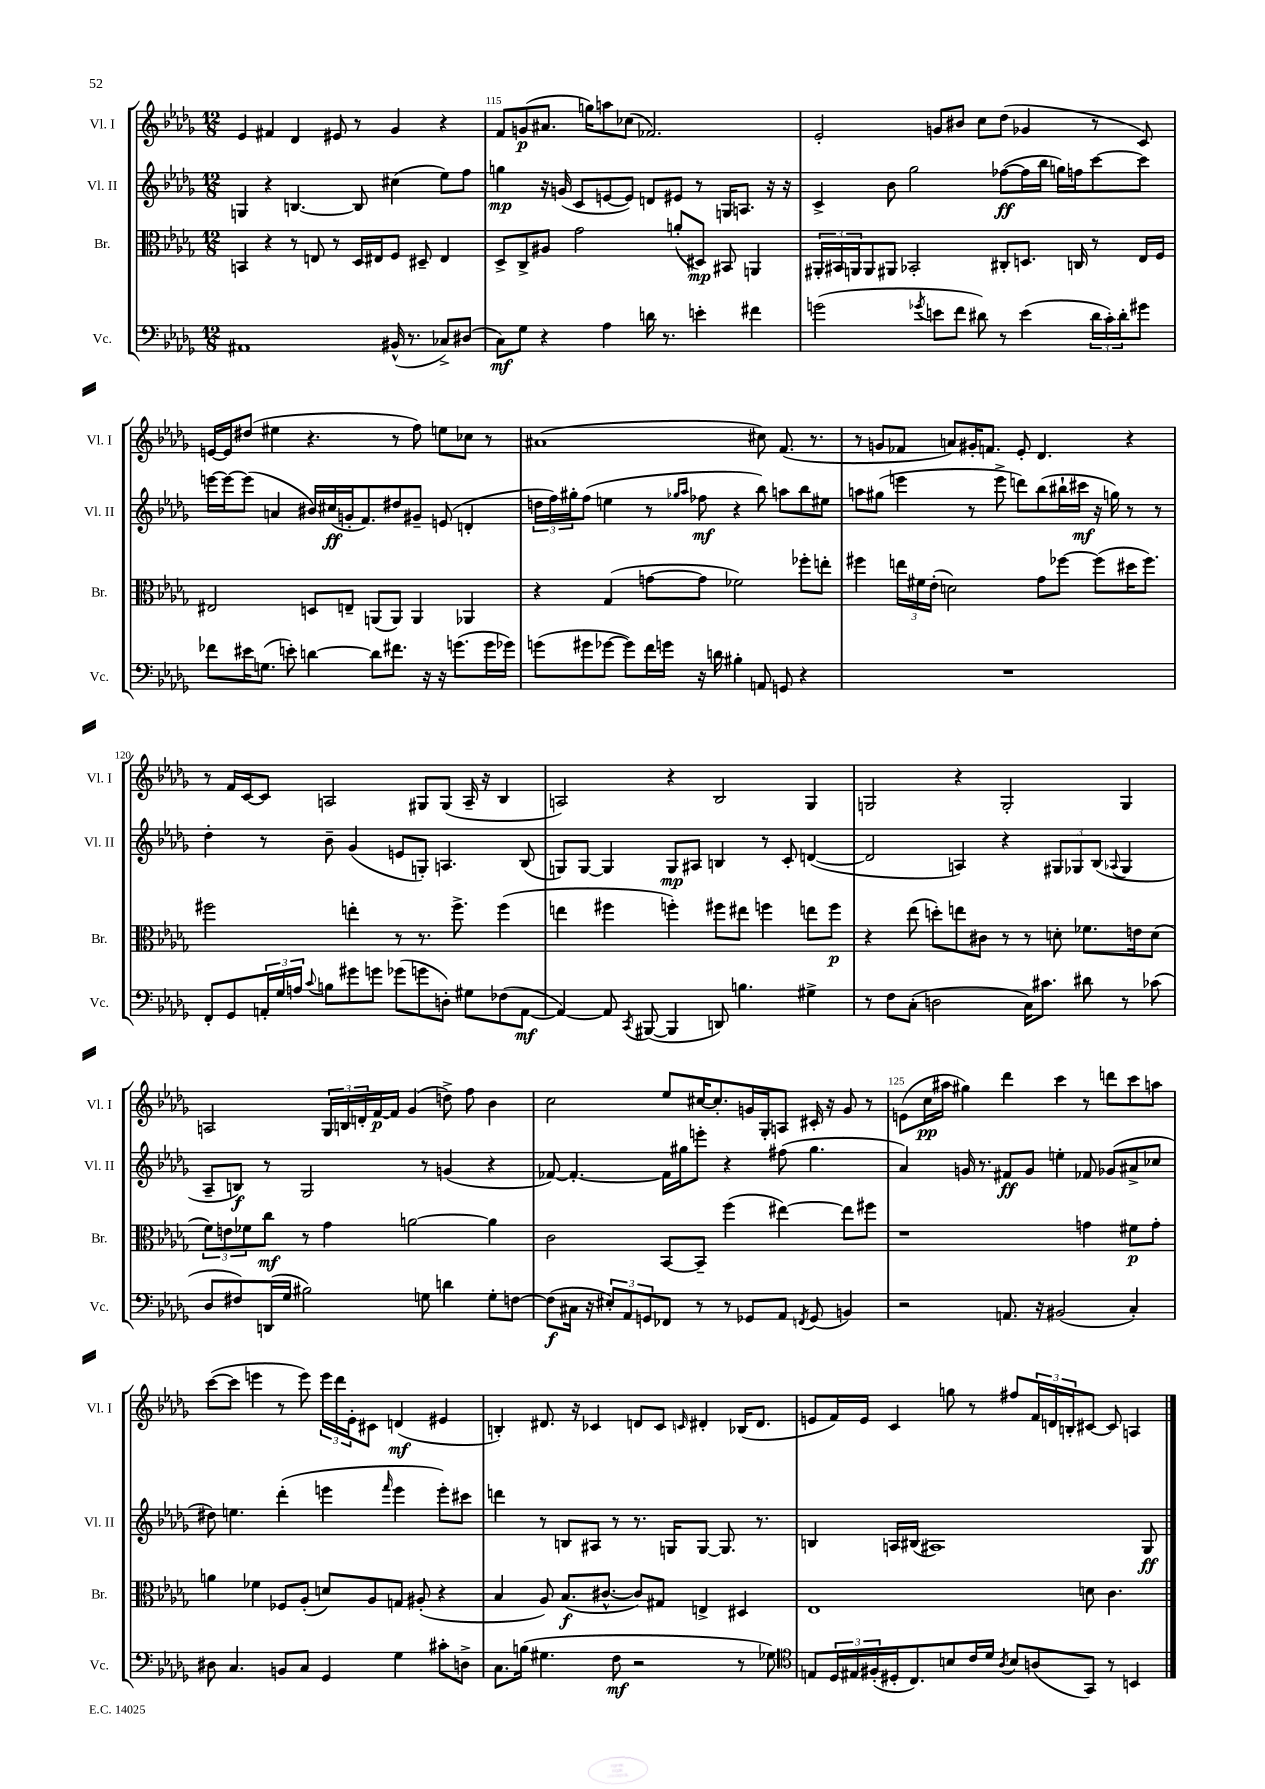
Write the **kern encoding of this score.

**kern	**kern	**kern	**kern
*staff4	*staff3	*staff2	*staff1
*clefF4	*clefC3	*clefG2	*clefG2
*k[b-e-a-d-g-]	*k[b-e-a-d-g-]	*k[b-e-a-d-g-]	*k[b-e-a-d-g-]
*M12/8	*M12/8	*M12/8	*M12/8
1AA#	4BB/	4G/	4e-/
.	4r	4r	4f#/
.	8r	[4.B/	4d-/
.	8E/	.	.
.	8r	.	8e#/
.	16D-/LL	8B/]	8r
.	16E#/J	.	.
(16BB#^^/	8F/J	(4cc#\	4g-/
8.r	.	.	.
.	8D#~/	.	.
8C-^/L)	4E#/	8ee-\L)	4r
(8D#/J	.	8ff\J	.
=	=	=	=
8C\L)	8D-^/L	4gg\	8f/L
8G-\J	8C^/	.	(8g/
4r	8A#/J	16r	8.a#/J
.	.	(16g/	.
.	2g-\	8c/L	.
.	.	.	16gg\LK)
4A-\	.	[8e/	8aa\
.	.	8e/]J)	(8cc-\J
16d\	.	8d/L	2.f-/)
8.r	.	.	.
.	(8a'/L	8e#/J	.
4e'\	8D#/J)	8r	.
.	8BB#/	16G/LK	.
.	.	8.A/J	.
4f#\	4AA/	.	.
.	.	16r	.
.	.	16r	.
=	=	=	=
(2g\	24AA#'/LL	4c^/	2e-'/
.	24BB#/	.	.
.	24AA/J	.	.
.	8AA/	.	.
.	8AA#/J	8b-\	.
.	2BB-'/	2gg-\	.
8qg-/	.	.	.
8e\L	.	.	8g/L
8f\J	.	.	8b#/J
8d#\)	.	.	8cc\L
8r	8C#'/L	([8ff-\L	(8dd-\J
(4e\	8.D/J	16ff-\]L	4g-/
.	.	16bb-\JJ	.
.	.	16gg\LL)	.
.	16C/	16ff\J	.
24d#\LL	8r	[8ccc\	8r
24c'\)	.	.	.
24d#'\J	.	.	.
8g#\J	16E-/LL	8ccc\]J	8c/)
.	16F/JJ	.	.
=	=	=	=
8f-\L	2E#/	[16eee\LL	[16e/LL
.	.	16eee\_J	16e/]J
16e#\K	.	(8eee\]J	(8dd#/J
(8.G\J	.	.	.
.	.	4a/	4ee#\
8e'\)	.	.	.
[4d\	8D/L	16b#/LL)	4.r
.	.	(16cc#/	.
.	8E~/J	16g'/J	.
.	.	8.f/)	.
8d\]L	(8AA/L	.	.
8.f#\J	8AA/J)	8dd#/	8r
.	4AA/	8g#~/J	8ff\)
16r	.	.	.
16r	.	(8e/	8ee\L
(8.g\L	.	.	.
.	4AA-/	4d'/	8cc-\J
16g\L	.	.	8r
16g-\JJ)	.	.	.
=	=	=	=
(8g\L	4r	24dd\LL	(1a#
.	.	24ff\)	.
.	.	24gg#'\J	.
8g#\	.	(8ff\J	.
[8g-\J	(4G-/	4ee\	.
8g-\]L)	.	.	.
16f\L	[8g\L	8r	.
16g\JJ	.	.	.
.	.	16qqgg-/LL	.
.	.	16qqaa-/JJ	.
16r	8g\]J	8ff-\	.
16d\	.	.	.
4B#'\	2f-\)	4r	.
8AA/	.	8bb-\)	8cc#\)
8GG/	.	8aa\L	(8.f/
4r	8ff-'\L	8bb-\	.
.	.	.	8.r
.	8ee'\J	8ee#\J	.
=	=	=	=
1.r	4ff#\	8aa\L	8r
.	.	(8gg#\J	8g/L
.	24ee\LL	4eee\	8f-/J
.	24f#\	.	.
.	(24e-'\JJ	.	.
.	2d\)	.	8a/L)
.	.	8r	16g#'/K
.	.	.	8.f/J
.	.	8eee^\	.
.	.	8ddd\L)	8e-'/
.	8g-\L	(8bb-\	4.d-/
.	[8ff-\J	16bb#`\L	.
.	.	16ccc#\JJ	.
.	(8ff-\]L	16r	.
.	.	16gg\)	.
.	16dd#\K	8r	4r
.	8.ff-\J)	.	.
.	.	8r	.
=	=	=	=
8FF'/L	2ff#\	4dd-'\	8r
8GG-/	.	.	16f/LL
.	.	.	[16c/J
24AA'/L	.	8r	8c/]J
24G-/	.	.	.
24A/JJ	.	.	.
8qqc/	.	.	.
8B\L	.	8b-~\	2A/
8g#\	4ee'\	(4g-/	.
8g\J	.	.	.
(8g-\L	8r	8e/L	.
8g\	8.r	8G'/J)	8G#/L
8D'\J)	.	4.A/	(8G#/J
.	8.ff#^\	.	.
8G#\L	.	.	16A~/
.	.	.	16r
(8F-\	(4ff#\	.	4B-/
[8AA\J	.	(8B-/	.
=	=	=	=
4AA/_)	4ee\	8G/L)	2A/)
.	.	[8G/J	.
8AA/]	4ff#\	4G/]	.
8qCC/	.	.	.
([8BBB#/	.	.	.
4BBB#/]	4ff'\)	8G/L	4r
.	.	8A#/J	.
8DD/)	8ff#\L	4B/	2B-/
4.B\	8ee#\J	.	.
.	4ff\	8r	.
.	.	8c'/	.
4G#^\	8ee\L	([4d/	4G-/
.	8ff\J	.	.
=	=	=	=
8r	4r	2d/]	2G/
8F\L	.	.	.
(8C'\J	(8ee-\	.	.
2D\	8dd'\L)	.	.
.	8ee\	4A/)	4r
.	8c#\J	.	.
.	8r	4r	2G'/
16C\LK)	8r	.	.
8.c#\J	.	.	.
.	8d'\	12G#/L	.
.	.	12G-/	.
8d#\	8.f-\L	.	.
.	.	(12B-/J	.
.	.	8qqA-/	.
8r	.	4G-/	4G/
.	16e\k	.	.
(8c-\	(8d\J	.	.
=	=	=	=
8D-/L	12f\L)	8A-~/L	2A/
.	12e\	.	.
8F#/)	.	8B/J)	.
.	12f-\	.	.
(16DD/L	8cc\J	8r	.
16G-/JJ	.	.	.
2B#\)	8r	2G-/	.
.	4g-\	.	24G-/LL
.	.	.	24B/
.	.	.	24d'/
.	.	.	[16f/
.	.	.	16f/]JJ
.	[2a\	.	(4g-/
8G\	.	8r	.
4d\	.	(4g/	8dd^\)
.	.	.	8ff\
8G'\L	4a\]	4r	4b-\
[8F\J	.	.	.
=	=	=	=
(8F\]L	2c\	[8f-/)	2cc\
16C#\Jk	.	4.f-'/_	.
16r	.	.	.
12E#'/L)	.	.	.
12AA-/	.	.	.
12GG/	.	.	.
8FF-/J	[8BB-/L	16f-\]LL	8ee-/L
.	.	16gg#\J	.
8r	8BB-~/]J	8eee'\J	[16cc#/K
.	.	.	8.cc#'/]
8r	(4ff\	4r	.
8GG-/L	.	.	16g/L
.	.	.	16G-'/J
8AA-/J	[4ee#\)	(8ff#\	8A/J
8qFF/	.	.	.
(8GG-/	.	4.gg#\	16c#'/
.	.	.	16r
4BB/)	8ee#\]L	.	8g/
.	8ff#\J	.	8r
=	=	=	=
2r	1r	4a-/)	(8e\L
.	.	.	16cc\L
.	.	.	16aa#\JJ
.	.	16g/	4gg#\)
.	.	8.r	.
8.AA/	.	8f#/L	4ddd-\
.	.	8g/J	.
16r	.	.	.
(2BB#/	.	4ee'\	4ccc\
.	4g\	8f-/	8r
.	.	(8g-/L	8ddd\L
4C'/)	8f#\L	8a#^/	8ccc\
.	8g'\J	8cc-/J	8aa\J
=	=	=	=
8D#\	4a\	8dd#\)	([8ccc\L
4.C/	.	4.ee\	8ccc\]J
.	4f-\	.	4eee\
8BB/L	8F-/L	(4ddd-'\	8r
8C/J	(8A-'/J	.	8eee\)
4GG-/	8d/L)	4eee\	24eee\LL
.	.	.	24ddd-\
.	.	.	24e-'\J
.	8A-/	.	8c#\J
.	.	16qqfff/	.
4G-\	8G/J	4eee\	(4d/
.	(8A#'/	.	.
8c#'\L	4r	8eee'\L)	4e#/
8D^\J	.	8ccc#\J	.
=	=	=	=
8.C\L	4B-/	4ddd\	4B'/)
(16B\Jk	.	.	.
4.G#\	8A-/)	8r	8.d#/
.	(8.B-/L	8B/L	.
.	.	.	16r
.	.	8A#/J	4c-/
.	[8.c#^^/J	.	.
8F\	.	8r	.
2r	8c#/]L)	8.r	8d/L
.	8G#/J	.	8c-/J
.	.	16G/LK	.
.	.	.	16qqc/
.	4E^/	[8G/J	4d#'/
.	.	8.G/]	.
8r	4D#/	.	(16B-/LK
.	.	8.r	8.d#/J
8G-\)	.	.	.
=	=	=	=
*clefC4	*	*	*
8E/L	1E-	4B/	8e/L
24D-/L	.	.	16f/L)
24E#/	.	.	.
.	.	.	16e/JJ
(24F#'/	.	.	.
16D#'/J	.	16A/LL	4c/
8.C/)	.	(16B#/JJ	.
.	.	1A#)	.
8B/	.	.	8gg\
16c/L	.	.	8r
16d-/JJ	.	.	.
8qA-/	.	.	.
8B/L	.	.	8ff#/L
(8A/	.	.	24f/L
.	.	.	24d/
.	.	.	24B'/J
8GG-/J)	8d\	.	[8c#/J
8r	4.c\	.	8c#/]
4BB/	.	.	4A/
.	.	8G-/	.
==	==	==	==
*-	*-	*-	*-
